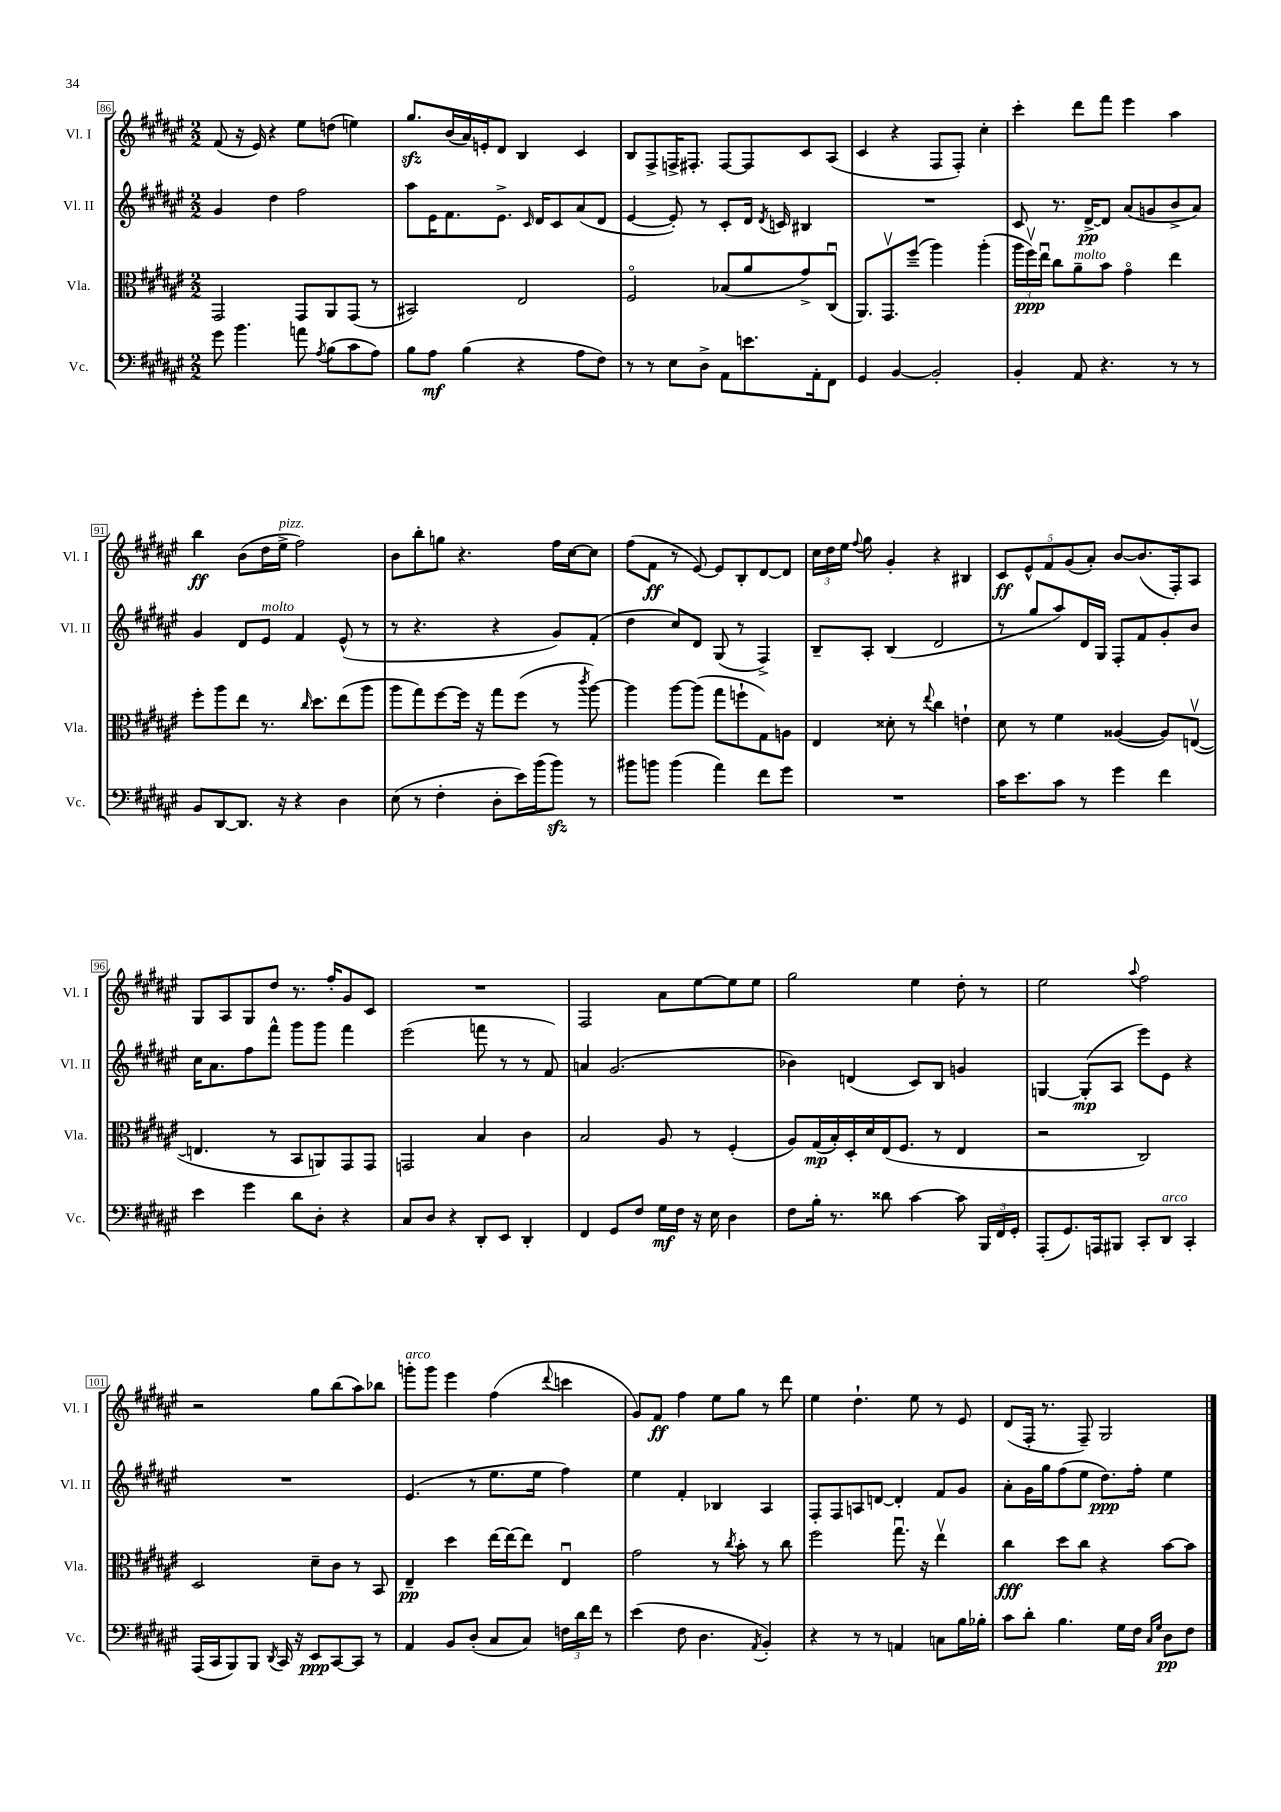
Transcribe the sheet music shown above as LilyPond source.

<<
\new StaffGroup <<
\new Staff = "s0" \with { instrumentName = "Vl. I" shortInstrumentName = "Vl. I" } {
    \clef treble \key fis \major \numericTimeSignature \time 2/2
    \autoBeamOff fis'8( r16 eis'16) r4 eis''8[ d''8]( e''4) |
    gis''8.[\sfz b'16( ais'16) e'16-. dis'8] b4 cis'4 |
    b8[ fis8-> f16-> fis8.]-. fis8[~ fis8 cis'8 ais8]( |
    cis'4 r4 fis8[ fis8]-.) cis''4-. |
    cis'''4-. dis'''8[ fis'''8] eis'''4 ais''4 |
    b''4\ff b'8[( dis''16 eis''16]->^\markup { \italic "pizz." } fis''2) |
    b'8[ b''8-. g''8] r4. fis''16[ cis''16~ cis''8] |
    fis''8[( fis'8]\ff r8 eis'8~) eis'8[ b8-. dis'8~ dis'8] |
    \tuplet 3/2 { cis''16[ dis''16 eis''16] } \appoggiatura { fis''8 } gis''8 gis'4-. r4 bis4 |
    \tuplet 5/4 { cis'8[\ff eis'8-^ fis'8 gis'8( ais'8]-.) } b'8[~ b'8.( fis16-.) ais8] |
    gis8[ ais8 gis8 dis''8] r8. fis''16[-. gis'8 cis'8] |
    R1 |
    fis2 ais'8[ eis''8~ eis''8 eis''8] |
    gis''2 eis''4 dis''8-. r8 |
    eis''2 \appoggiatura { ais''8 } fis''2 |
    r2 gis''8[ b''8( ais''8) bes''8] |
    g'''8[-.^\markup { \italic "arco" } g'''8] eis'''4 fis''4( \appoggiatura { dis'''8 } c'''4 |
    gis'8[) fis'8]\ff fis''4 eis''8[ gis''8] r8 dis'''8 |
    eis''4 dis''4.-! eis''8 r8 eis'8 |
    dis'8[( fis16]-. r8. fis8--) gis2 \bar "|." |
}
\new Staff = "s1" \with { instrumentName = "Vl. II" shortInstrumentName = "Vl. II" } {
    \clef treble \key fis \major \numericTimeSignature \time 2/2
    \autoBeamOff gis'4 dis''4 fis''2 |
    ais''8[ eis'16 fis'8. eis'8.]-> \grace { cis'16 } dis'16[ cis'8 ais'8( dis'8] |
    eis'4~ eis'8-.) r8 cis'8[-. dis'16] \acciaccatura { dis'8 } c'16 bis4 |
    R1 |
    cis'8 r8. dis'16[~->\pp dis'8] ais'8[( g'8 b'8-> ais'8]) |
    gis'4 dis'8[ eis'8]^\markup { \italic "molto" } fis'4 eis'8-^( r8 |
    r8 r4. r4 gis'8[) fis'8]-.( |
    dis''4 cis''8[) dis'8] gis8( r8 fis4->) |
    b8[-- ais8]-. b4( dis'2 |
    r8 gis''8[ ais''8) dis'16 gis16] fis8[-. fis'8 gis'8-. b'8] |
    cis''16[ ais'8. fis''8 fis'''8]-^ gis'''8[ gis'''8] fis'''4 |
    eis'''2( f'''8 r8 r8 fis'8) |
    a'4 gis'2.( |
    bes'4) d'4( cis'8[) b8] g'4 |
    g4~ g8[-.\mp( ais8] eis'''8[) eis'8] r4 |
    R1 |
    eis'4.( r8 eis''8.[ eis''16] fis''4) |
    eis''4 fis'4-. bes4 ais4 |
    fis8[-. fis8 a8 d'8]~ d'4-. fis'8[ gis'8] |
    ais'8[-. gis'16 gis''16 fis''8( eis''8] dis''8.[\ppp) fis''16]-. eis''4 \bar "|." |
}
\new Staff = "s2" \with { instrumentName = "Vla." shortInstrumentName = "Vla." } {
    \clef alto \key fis \major \numericTimeSignature \time 2/2
    \autoBeamOff gis,2 gis,8[ ais,8 gis,8]( r8 |
    bis,2) eis2 |
    fis2\flageolet bes8[( ais'8 gis'8->) cis8]\downbow( |
    ais,8.[) gis,8.\upbow fis''8]--( ais''4) ais''4-.( |
    \tuplet 3/2 { ais''16[ fis''16\upbow\ppp) eis''16]\downbow } cis''8[ ais'8--^\markup { \italic "molto" } b'8] gis'4\flageolet eis''4 |
    fis''8[-. ais''8 eis''8] r8. \grace { cis''16 } dis''8.[ eis''8( ais''8] |
    ais''8[ gis''8) fis''8~ fis''16] r16 gis''8[ fis''8]( r8 \acciaccatura { cis'''8 } ais''8~) |
    ais''4 ais''8[~ ais''8]( gis''8[ f''8-! gis8) a8] |
    eis4 disis'8-. r8 \appoggiatura { eis''8 } cis''4 e'4-! |
    dis'8 r8 fis'4 aisis4~( aisis8[) e8]~\upbow( |
    e4. r8 b,8[ a,8) gis,8 gis,8] |
    g,2 b4 cis'4 |
    b2 ais8 r8 fis4-.( |
    ais8[) gis16\mp( b16-.) dis16-. dis'16 eis16( fis8.] r8 eis4 |
    r2 cis2) |
    dis2 dis'8[-- cis'8] r8 b,8 |
    eis4--\pp dis''4 eis''16[~ eis''16~ eis''8] eis4\downbow |
    gis'2 r8 \acciaccatura { cis''8 } b'8-. r8 cis''8 |
    fis''2 gis''8.\downbow r16 eis''4\upbow |
    cis''4\fff dis''8[ cis''8] r4 b'8[~ b'8] \bar "|." |
}
\new Staff = "s3" \with { instrumentName = "Vc." shortInstrumentName = "Vc." } {
    \clef bass \key fis \major \numericTimeSignature \time 2/2
    \autoBeamOff gis'8 b'4. a'8 \acciaccatura { ais8 } b8[( cis'8 ais8]) |
    b8[ ais8]\mf b4( r4 ais8[ fis8]) |
    r8 r8 eis8[ dis8]-> ais,8[ e'8. ais,16-. fis,8] |
    gis,4 b,4~ b,2-. |
    b,4-. ais,8 r4. r8 r8 |
    b,8[ dis,8~ dis,8.] r16 r4 dis4 |
    eis8( r8 fis4-. dis8[-. eis'16) b'16( b'8]\sfz) r8 |
    bis'8[ b'8] b'4( ais'4) fis'8[ gis'8] |
    R1 |
    cis'16[ eis'8. cis'8] r8 gis'4 fis'4 |
    eis'4 gis'4 dis'8[ dis8]-. r4 |
    cis8[ dis8] r4 dis,8[-. eis,8] dis,4-. |
    fis,4 gis,8[ fis8] gis16[\mf fis16] r16 eis16 dis4 |
    fis8[ b16]-. r8. disis'8 cis'4~ cis'8 \tuplet 3/2 { b,,16[ fis,16 gis,16]-. } |
    ais,,8[-.( gis,8.) a,,16 bis,,8] cis,8[-. dis,8]^\markup { \italic "arco" } cis,4-. |
    ais,,16[( cis,16 b,,8) b,,8] \acciaccatura { dis,8 } cis,16 r16 eis,8[\ppp cis,8~ cis,8] r8 |
    ais,4 b,8[ dis8]-.( cis8[ cis8]) \tuplet 3/2 { f16[ dis'16 fis'16] } r8 |
    eis'4( fis8 dis4. \acciaccatura { ais,8 } b,4-.) |
    r4 r8 r8 a,4 c8[ b16 bes16]-. |
    cis'8[ dis'8]-. b4. gis16[ fis16] \grace { cis16[ gis16] } dis8[\pp fis8] \bar "|." |
}
>>
>>
\layout { \context { \Score currentBarNumber = #86 \override BarNumber.stencil = #(make-stencil-boxer 0.1 0.3 ly:text-interface::print) } }
